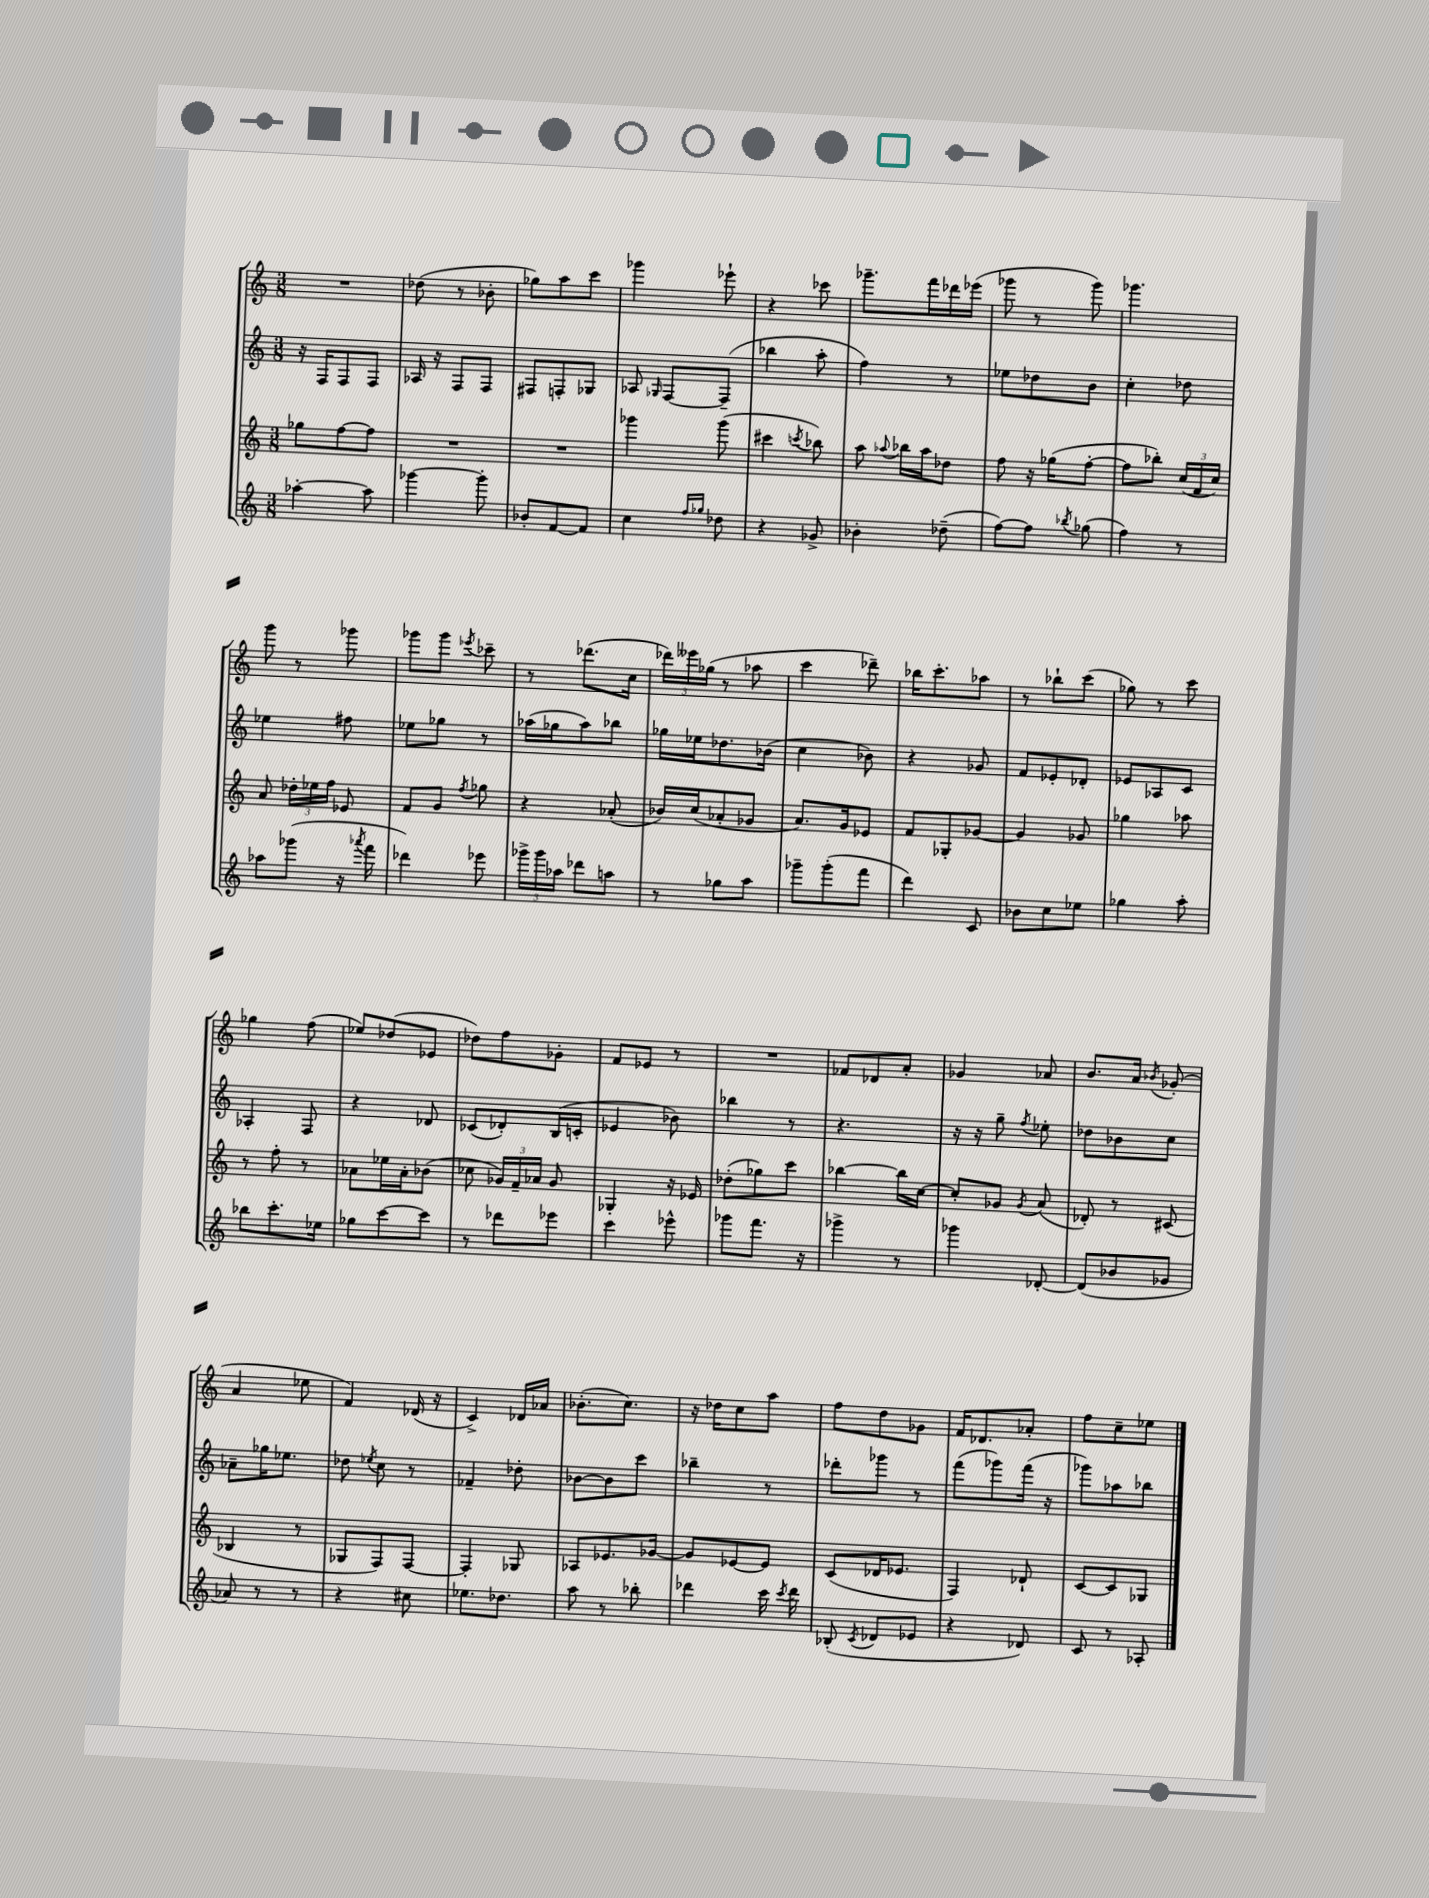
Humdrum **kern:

**kern	**kern	**kern	**kern
*staff4	*staff3	*staff2	*staff1
*clefG2	*clefG2	*clefG2	*clefG2
*k[]	*k[]	*k[]	*k[]
*M3/8	*M3/8	*M3/8	*M3/8
[4aa-'\	8gg-\L	16r	4.r
.	.	16F/LK	.
.	[8ff\	8F/	.
8aa-\]	8ff\]J	8F/J	.
=	=	=	=
[4ggg-\	4.r	16A-/	(8dd-\
.	.	16r	.
.	.	8F/L	8r
8ggg-'\]	.	8F/J	8b-'\
=	=	=	=
8b-'/L	4.r	8F#/L	8gg-\L)
[8f/	.	8F'/	8aa\
8f/]J	.	8G-/J	8ccc\J
=	=	=	=
4cc\	4ggg-\	8A-/	4ggg-\
.	.	16qqG-/	.
.	.	[8F/L	.
16qqff/LL	.	.	.
16qqgg-/JJ	.	.	.
8dd-\	(8ggg-\	(8F~/]J	8eee-`\
=	=	=	=
4r	4ccc#\	4bb-\	4r
.	8qccc/	.	.
8g-^/	8bb-\)	8aa'\	8ccc-\
=	=	=	=
4b-'\	8aa\	4ff\)	8.ggg-~\L
.	8qqaa-/	.	.
.	16bb-\LL	.	.
.	16aa-\J	.	16fff\L
(8dd-~\	8dd-\J	8r	16ddd-\
.	.	.	(16eee-\JJ
=	=	=	=
[8ff\L)	8ff\	8ee-\L	8ggg-\
8ff\]J	16r	8dd-\	8r
.	(16gg-\LK	.	.
8qbb-/	.	.	.
(8gg-\	[8ff'\J	8b\J	8ggg-\)
=	=	=	=
4ff\)	8ff\]L	4cc'\	4.ggg-\
.	8bb-'\J)	.	.
8r	(24cc/LL	8dd-\	.
.	24f/	.	.
.	24cc/JJ)	.	.
=	=	=	=
8aa-\L	8a/	4ee-\	8ggg\
(8ggg-\J	24dd-'\LL	.	8r
.	24ee-\	.	.
.	24ff\JJ	.	.
16r	8e-/	8ff#\	8ggg-\
8qaaa-/	.	.	.
16fff\	.	.	.
=	=	=	=
4ddd-\)	8f/L	8ee-\L	8ggg-\L
.	8g/J	8gg-\J	8ggg-\J
.	8qff/	.	8qeee-/
8eee-\	8gg-\	8r	8ccc-~\
=	=	=	=
24ggg-^\LL	4r	(16aa-\LL	8r
24ggg-\	.	.	.
.	.	16gg-\J	.
24aa-\JJ	.	.	.
8ddd-\L	.	8aa-\)	(8.ddd-\L
8aa\J	(8a-'/	8bb-\J	.
.	.	.	16cc\Jk
=	=	=	=
8r	16b-/LL)	16gg-\LL	24ddd-\LL)
.	.	.	24eee--\
.	(16cc/J	16ee-\J	.
.	.	.	(24gg-\JJ
8gg-\L	8a-'/	8.dd-\	8r
8aa\J	8g-/J	.	8aa-\
.	.	(16b-\Jk	.
=	=	=	=
8ggg-~\L	8.a/L)	4cc\	4ccc\
(8ggg-'\	.	.	.
.	16g/k	.	.
8fff\J	8e-/J	8b-\)	8ddd-~\)
=	=	=	=
4ddd\)	8f/L	4r	16bb-\LK
.	.	.	8.ccc'\
.	8G-'/	.	.
8c/	[8g-/J	8g-/	8aa-\J
=	=	=	=
8b-\L	4g-/]	8f/L	8r
8cc\	.	8e-'/	8bb-`\L
8ee-\J	8g-/	8d-'/J	(8ccc\J
=	=	=	=
4gg-\	4gg-\	8e-/L	8gg-\)
.	.	8A-/	8r
8aa'\	8aa-\	8c/J	8ccc\
=	=	=	=
8bb-\L	8r	4A-'/	4gg-\
8.ccc'\	8ff'\	.	.
.	8r	8F/	(8ff\
16ee-\Jk	.	.	.
=	=	=	=
8gg-\L	8a-\L	4r	8ee-/L)
[8ccc\	16ee-\L	.	(8dd-/
.	16a-'\J	.	.
8ccc\]J	(8b-\J	8d-/	8e-/J
=	=	=	=
8r	8cc-\	(8c-/L	8dd-\L)
8ddd-\L	24g-/LL)	8d-'/)	8ff\
.	24f~/	.	.
.	24a-/JJ	.	.
8eee-\J	8g-/	(16B/L	8g-'\J
.	.	16c'/JJ	.
=	=	=	=
4ccc\	4G-'/	4e-/	8f/L
.	.	.	8e-/J
8eee-^^\	16r	8b-\)	8r
.	16e-/	.	.
=	=	=	=
8ggg-\L	(8dd-'\L	4bb-\	4.r
8.fff\J	8gg-\)	.	.
.	8ccc\J	8r	.
16r	.	.	.
=	=	=	=
4ggg-^\	[4bb-\	4.r	8f-/L
.	.	.	8d-/
8r	16bb-\]LL	.	8a'/J
.	[16cc\JJ	.	.
=	=	=	=
4ggg-\	8cc'/]L	16r	4g-/
.	.	16r	.
.	8g-/J	8gg~\	.
.	8qg-/	8qff/	.
[8d-'/	(8a/	8ee-'\	8a-/
=	=	=	=
(8d-/]L	8d-'/)	8dd-\L	8.b/L
8b-/	8r	8b-\	.
.	.	.	16a/Jk
.	.	.	8qb-/
8g-/J	(8c#/	8cc\J	(8g-'/
=	=	=	=
8a-/)	4B-/	8a-~\L	4a/
8r	.	16gg-\K	.
.	.	8.ee-\J	.
8r	8r	.	8ee-\
=	=	=	=
4r	8G-/L	8dd-\	4f/)
.	.	8qee-/	.
.	8F/)	8cc\	.
8cc#\	[8F/J	8r	(16d-/
.	.	.	16r
=	=	=	=
8.ee-\L	4F'/]	4f-~/	4c^/)
8.dd-\J	.	.	.
.	8G-/	8dd-'\	16d-/LL
.	.	.	16a-/JJ
=	=	=	=
8aa\	8A-/L	[8b-\L	(8.b-'\L
8r	8.e-/	8b-\]	.
.	.	.	8.cc\J)
8bb-'\	.	8ccc\J	.
.	[16g-/Jk	.	.
=	=	=	=
4ddd-\	8g-/]L	4bb-~\	16r
.	.	.	16dd-\LK
.	[8e-/	.	8cc\
16ccc\	8e-/]J	8r	8aa\J
8qccc/	.	.	.
16ddd-\	.	.	.
=	=	=	=
(8B-'/	(8c/L	8ddd-'\L	8ff\L
8qc/	.	.	.
8d-/L	16d-/K	8ggg-\J	8dd\
.	8.e-/J	.	.
8e-/J	.	8r	8g-\J
=	=	=	=
4r	4F/)	(8fff\L	16f/LK
.	.	.	8.d-/
.	.	8ggg-\)	.
8d-/)	8d-`/	(16fff\Jk	8a-'/J
.	.	16r	.
=	=	=	=
8c/	[8c/L	8ggg-\L)	8ff\L
8r	8c/]	8aa-\	8cc~\
8A-'/	8G-/J	8bb-\J	8ee-\J
==	==	==	==
*-	*-	*-	*-
